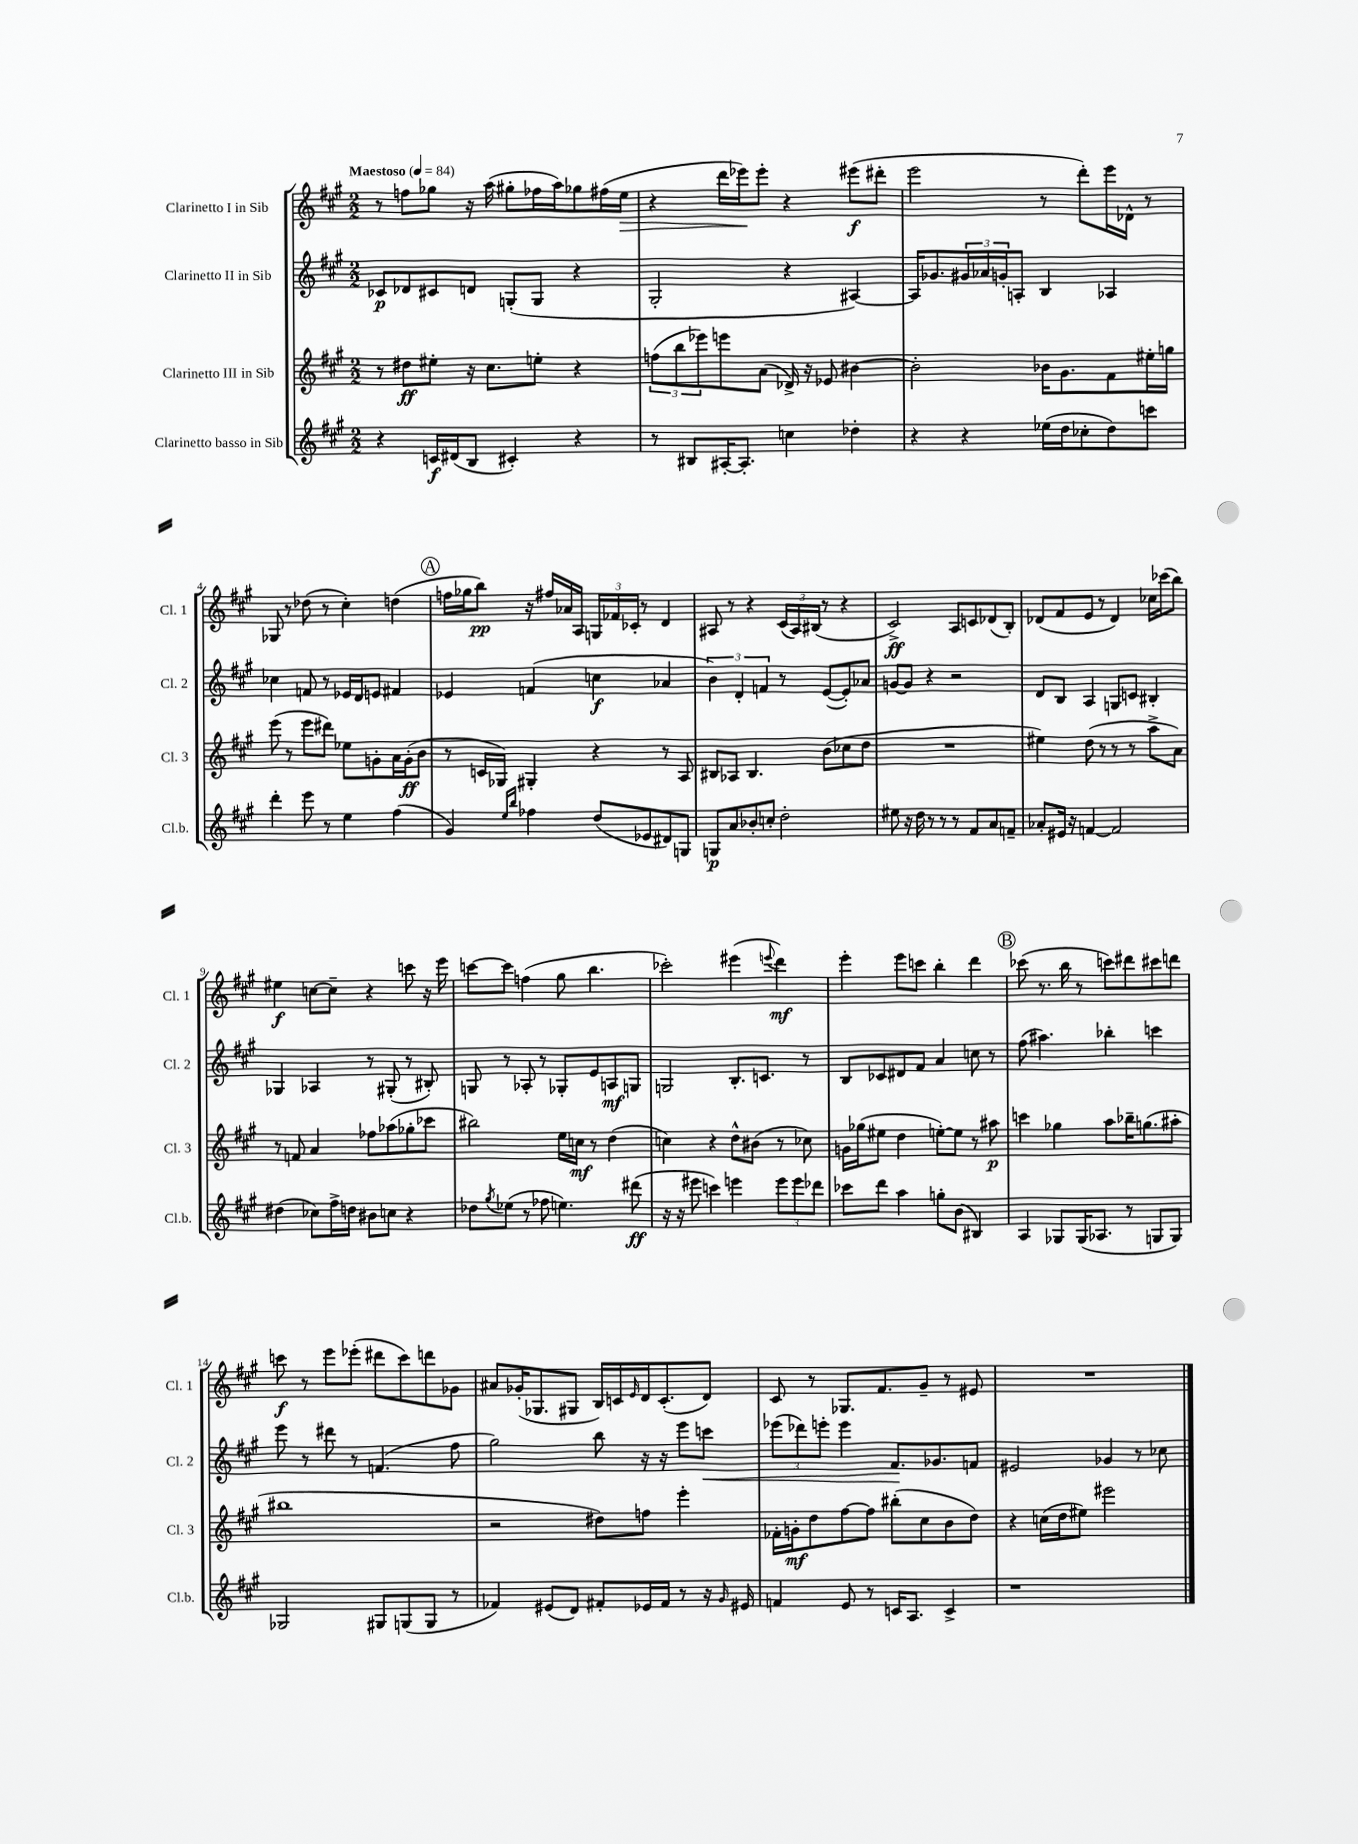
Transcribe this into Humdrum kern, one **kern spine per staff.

**kern	**kern	**kern	**kern
*staff4	*staff3	*staff2	*staff1
*clefG2	*clefG2	*clefG2	*clefG2
*k[f#c#g#]	*k[f#c#g#]	*k[f#c#g#]	*k[f#c#g#]
*M2/2	*M2/2	*M2/2	*M2/2
*MM84	*MM84	*MM84	*MM84
4r	8r	8c-	8r
.	8dd#	8d-	8ff
16c	8ee#'	8c#	8gg-
(16d#	.	.	.
8B	16r	8d	16r
.	8.cc#	.	(16aa
4c#')	.	(8G'	8gg#'
.	8ee'	8G	16ff-
.	.	.	16aa)
4r	4r	4r	8gg-
.	.	.	(16ff#
.	.	.	16ee
=	=	=	=
8r	(12ff	2G#'	4r
.	12bb	.	.
8B#	.	.	.
.	12eee-)	.	.
[16A#'	8eee	.	16ddd
8.A#']	.	.	16eee-)
.	(8a	.	8eee-'
4cc	16d-^)	4r	4r
.	16r	.	.
.	8e-	.	.
4dd-'	[4b#	[4A#)	(8eee#
.	.	.	8ddd#'
=	=	=	=
4r	2b#']	16A#]	2eee
.	.	8.g-	.
4r	.	24g#	.
.	.	24a-	.
.	.	24g'	.
.	.	8A'	.
(16ee-	16b-	4B	8r
16dd	8.g#	.	.
8cc-'	.	.	8ddd')
8dd)	8f#	4A-	16eee
.	.	.	16d-^^
8ccc	16ee#'	.	8r
.	16gg	.	.
=	=	=	=
4ddd'	(8eee	4cc-	8G-
.	8r	.	8r
8eee	8eee	8f	(8dd-
8r	8ddd#)	8r	8r
4ee	8ee-	16e-	4cc#')
.	.	16d	.
.	8g'	8e	.
(4ff#	16a	4f#	(4dd
.	(16g'	.	.
.	8b	.	.
=	=	=	=
4g#)	8r	4e-	16ff
.	.	.	16gg-
.	16c	.	8bb)
.	16G-)	.	.
16qqee	.	.	.
16qqbb	.	.	.
4ff-	4G#'	(4f	16r
.	.	.	16ff#
.	.	.	16a-
.	.	.	16A
(8dd	4r	4cc	24G
.	.	.	24f-
.	.	.	24c-'
8e-	.	.	8r
8d#)	8r	4a-	4d
8G	8A	.	.
=	=	=	=
8G	8B#	6b)	8A#
8a	8A-	.	8r
.	.	6d'	.
8b-'	4.B#	.	4r
.	.	6f	.
8cc'	.	.	.
2dd'	.	8r	(24c#
.	.	.	24A#)
.	.	.	(24B#
.	(8b	([8e	8r
.	8cc-	8e'])	4r
.	8dd	8a-	.
=	=	=	=
8ee#	1r	[8g	2c#^)
16r	.	8g]	.
16dd	.	.	.
8r	.	4r	.
8r	.	.	.
8r	.	2r	8A
8f#	.	.	8c
8a	.	.	(8d-
8f~	.	.	8B')
=	=	=	=
8a-'	4ee#)	8d	(8d-
16e#	.	8B	8f#
16r	.	.	.
[4f	(8dd	4A	8e
.	8r	.	8r
2f]	8r	8G	4d-)
.	8r	8c	.
.	8aa^	4B#'	16cc-
.	.	.	(16ccc-
.	8a)	.	8bb)
=	=	=	=
(4dd#	8r	4G-	4ee#
.	8f	.	.
8cc-)	4a	4A-	[8cc
16ff#^	.	.	8cc~]
16dd	.	.	.
8b#	8ff-	8r	4r
8cc	(8aa-	(8G#'	.
4r	8gg-'	8r	8ccc
.	8ccc-	8B#')	16r
.	.	.	16eee
=	=	=	=
8dd-	2bb#)	8G	[8ccc
8qgg#	.	.	.
(8ee-	.	8r	8ccc]
8r	.	8A-'	(4ff
8ff-	.	8r	.
4.ee)	16ee	8G-'	8gg#
.	16cc	.	.
.	8r	8e	4.bb
.	(4dd	8A	.
(8ddd#	.	8G	.
=	=	=	=
16r	4cc)	2G	2ccc-')
16r	.	.	.
8eee#	.	.	.
4ccc)	4r	.	.
4eee	8dd^^	8.B'	(4eee#
.	(8b#	.	.
.	.	8.c	.
.	.	.	8qqeee
12eee	8r	.	4ddd)
12eee	.	.	.
.	8cc-)	8r	.
12ddd-	.	.	.
=	=	=	=
8ccc-	16g	8B	4eee'
.	(16gg-	.	.
8ddd	8ee#	8c-	.
4aa	4dd	8d#	8eee
.	.	8f#	8ccc
8gg'	[8ee')	4a	4bb'
(8b	8ee]	.	.
4B#)	8r	8cc	4ddd
.	8aa#	8r	.
=	=	=	=
4A	4ccc	(8ff#	(8ccc-
.	.	4.aa#)	8.r
8G-	4gg-	.	.
.	.	.	16bb
(16G-	.	.	8r
8.A-	.	.	.
.	8aa	4bb-'	8ccc)
8r	16bb-~	.	8ddd#
.	(8.gg	.	.
8G	.	4ccc	8ccc#
8G)	8aa#'	.	8ddd
=	=	=	=
2G-	1bb#	8eee	8ccc
.	.	8r	8r
.	.	8ddd#	8eee
.	.	8r	(8eee-'
8G#	.	(4.f	8ddd#
(8G	.	.	8ccc)
8G	.	.	8ddd
8r	.	8ff#	8g-
=	=	=	=
4f-)	2r	2gg#)	8a#
.	.	.	(16g-'
.	.	.	8.G-
(8e#	.	.	.
8d)	.	.	8G#
8f#'	8dd#)	8bb	16B)
.	.	.	16c
.	.	.	16qqe
16e-	8ff	16r	16d
16f#	.	16r	(8.c'
8r	4eee'	8eee	.
16r	.	8ccc	8d)
16qqg#	.	.	.
16e#	.	.	.
=	=	=	=
4f	16f-'	(12eee-	8c#
.	16g'	.	.
.	.	12ddd-)	.
.	8dd	.	8r
.	.	12eee'	.
8e	[8ff#	4eee	8.G-
8r	8ff#]	.	.
.	.	.	8.f#
16c	(8bb#'	8.f#	.
8.A	.	.	.
.	8cc#	.	8g#~
.	.	8.g-	.
4c^	8b	.	8r
.	8dd)	8f	8e#
=	=	=	=
1r	4r	2e#	1r
.	(16cc	.	.
.	16dd	.	.
.	8ee#)	.	.
.	2eee#	4g-	.
.	.	8r	.
.	.	8cc-	.
==	==	==	==
*-	*-	*-	*-
